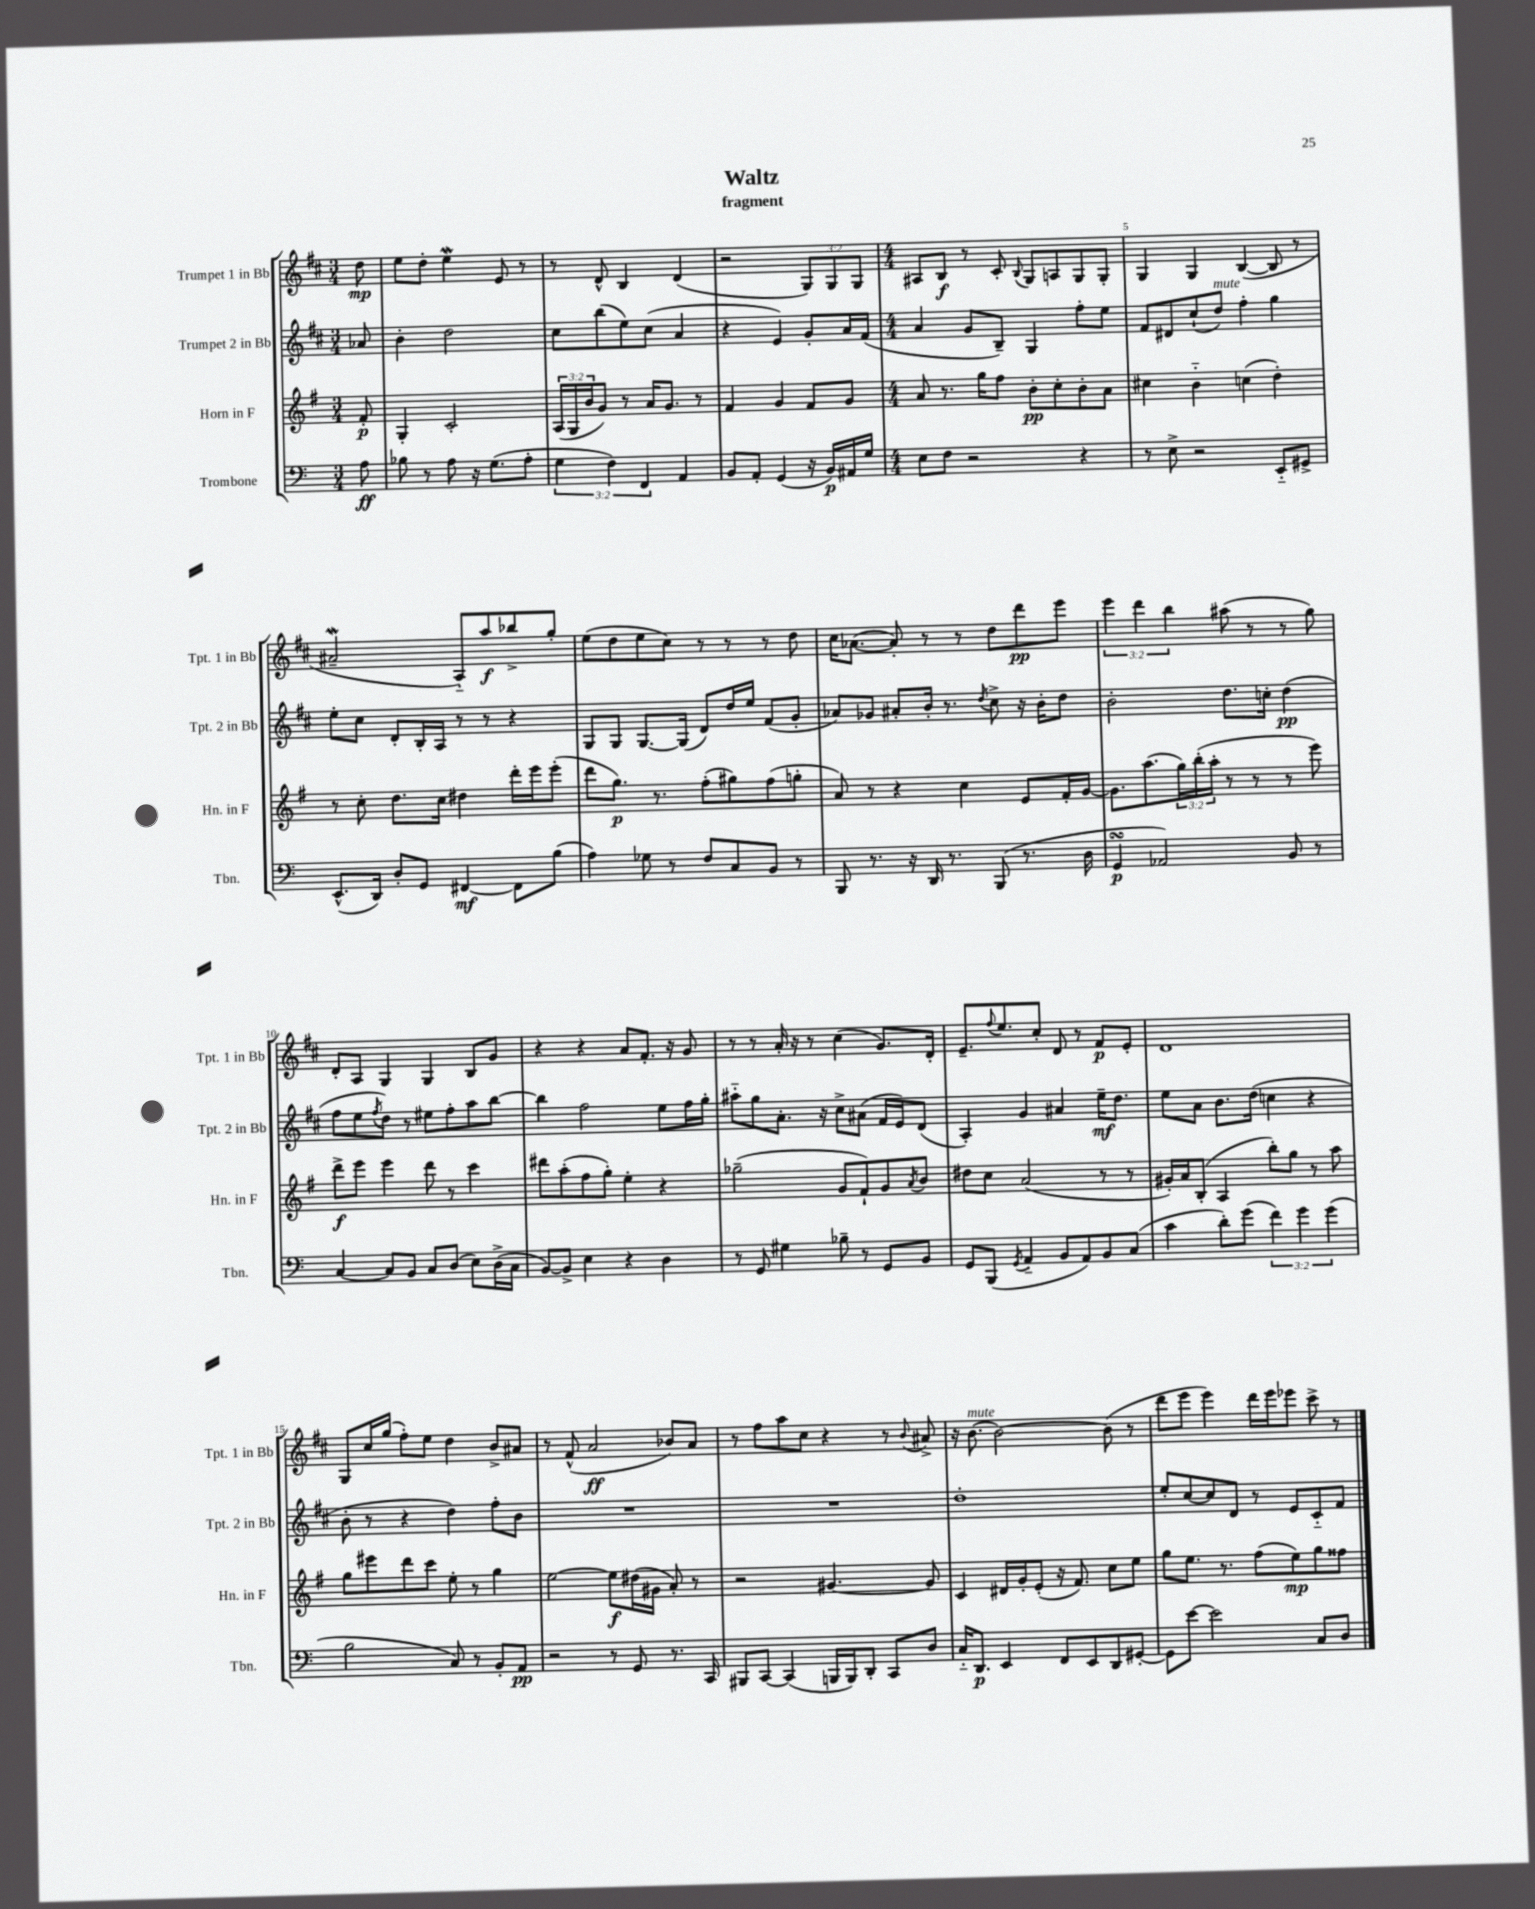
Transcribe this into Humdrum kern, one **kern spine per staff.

**kern	**kern	**kern	**kern
*staff4	*staff3	*staff2	*staff1
*clefF4	*clefG2	*clefG2	*clefG2
*k[]	*k[f#]	*k[f#c#]	*k[f#c#]
*M3/4	*M3/4	*M3/4	*M3/4
8A\	8f#'/	8a-/	8dd\
=	=	=	=
8B-\	4G'/	4b'\	8ee\L
8r	.	.	8dd'\J
8A\	2c'/	2dd\	4ee\
16r	.	.	.
(8.G\L	.	.	.
.	.	.	8e/
8A'\J	.	.	8r
=	=	=	=
6G\	(24A/LL	8cc#\L	8r
.	24G/	.	.
.	24b/J	.	.
.	8g/J)	(8bb\	8d^^/
6F\)	.	.	.
.	8r	8ee\)	4B/
6FF/	.	.	.
.	16a/LK	(8cc#\J	.
.	8.g/J	.	.
4AA/	.	4a/	(4d/
.	8r	.	.
=	=	=	=
8BB/L	4f#/	4r	2r
8AA'/J	.	.	.
(4GG/	4g/	4e/)	.
16r	8f#/L	8g'/L	12G/L)
16BB/LL)	.	.	.
.	.	.	12G/
16AA#/	8g/J	16a/L	.
.	.	.	12G/J
16G/JJ	.	(16f#/JJ	.
=	=	=	=
*M4/4	*M4/4	*M4/4	*M4/4
8E\L	8a/	4a/	8A#/L
8F\J	8.r	.	8B/J
2r	.	8g/L	8r
.	16gg\LK	.	.
.	8ff#\J	8B~/J)	8c#'/
.	.	.	8qqB/
.	8b'\L	4G/	8G/L
.	8cc'\	.	8A/
4r	8b'\	8ff#'\L	8G/
.	8a\J	8ee\J	8G'/J
=	=	=	=
8r	4cc#\	8f#/L	4G/
8E^\	.	8d#/	.
2r	4b'~\	(8cc#`/	4G/
.	.	8dd/J)	.
.	(4cc\	4ff#'\	([4B/
8EE'~/L	4dd'\)	4gg\	8B/]
8GG#^/J	.	.	8r
=	=	=	=
(8.EE^^/L	8r	8ee'\L	2a#~/
.	8cc'\	8cc#\J	.
16DD/Jk)	.	.	.
8D'/L	8.dd\L	8d'/L	.
8GG/J	.	16B'/L	.
.	16cc\Jk	16A/JJ	.
[4FF#/	4dd#\	8r	8A'~/L)
.	.	8r	8aa/
8FF#\]L	16ddd'\LL	4r	8bb-^/
.	16eee\J	.	.
(8B\J	(8eee'\J	.	8gg'/J
=	=	=	=
4A\)	8ddd\L	8G/L	(8ee\L
.	8.gg\J)	8G/J	8dd\
8G-\	.	[8.G/L	8ee\
.	8.r	.	.
8r	.	.	8cc#\J)
.	.	(16G/]Jk	.
8F/L	(8ff#'\L	8d/L)	8r
8C/	8gg#\)	16dd/L	8r
.	.	16ee/JJ	.
8BB/J	(8ff#\	(8f#/L	8r
8r	8gg'\J	8g'/J	8dd\
=	=	=	=
8BBB/	8a/)	8a-/L)	16cc#\LK
.	.	.	([8.a-\J
8.r	8r	8g-/J	.
.	4r	8a#'/L	8a-'/])
16r	.	.	.
16DD/	.	16b'/Jk	8r
8.r	.	8.r	.
.	4cc\	.	8r
.	.	8qdd/	.
(8BBB/	.	8cc#^\	8dd\L
8.r	8e/L	16r	8ddd\
.	.	16b'\LK	.
.	16f#'/L	8dd\J	8eee\J
16D\	[16g/JJ	.	.
=	=	=	=
4GG/	8.g\]L	2b'\	6eee\
.	.	.	6ddd\
.	(8.aa\	.	.
2AA-/)	.	.	.
.	.	.	6bb\
.	24gg\L)	.	.
.	(24bb'\	.	.
.	24aa'\JJ	.	.
.	8r	8.dd\L	(8aa#\
.	8r	.	8r
.	.	16cc'\Jk	.
8BB/	8r	(4dd\	8r
8r	8eee\)	.	8gg\)
=	=	=	=
[4C/	8ddd^\L	8ff#\L	8d'/L
.	8eee\J	8ee\	8A/J
.	.	8qff#/	.
8C/]L	4eee\	8dd\J)	4G/
8BB/J	.	8r	.
8C/L	8ddd\	8ee#\L	4G/
(8D/J	8r	8ff#'\	.
8E\L)	4ccc\	8aa\	8B/L
(16D^\L	.	[8bb\J	8g/J
16C\JJ	.	.	.
=	=	=	=
[8BB/L)	8ddd#\L	4bb\]	4r
8BB^/]J	(8aa'\	.	.
4E\	8ff#\	2ff#\	4r
.	8gg'\J)	.	.
4r	4ee'\	.	8a/L
.	.	.	8.f#'/J
4D\	4r	8ee\L	.
.	.	.	16r
.	.	16ff#\L	8g/
.	.	16gg'\JJ	.
=	=	=	=
8r	(2gg-~\	8aa#'~\L	8r
8GG/	.	8gg\	8r
4G#\	.	8.a'\J	16a'/
.	.	.	16r
.	.	.	8r
.	.	16r	.
8B-~\	8g/L	8cc#^\L	(4cc#\
8r	8f#`/)	(8a#\J	.
8GG/L	8g/	16f#/LL	8.g/L)
.	.	16e/J)	.
.	8qa/	.	.
8BB/J	8b/J	(8d/J	.
.	.	.	16d'/Jk
=	=	=	=
8GG/L	8dd#\L	4A'/)	8.e~/L
(8BBB/J	8cc\J	.	.
.	.	.	8qqff#/
.	.	.	8.ee/
8qGG/	.	.	.
4AA'~/	(2a/	4g/	.
.	.	.	8cc#'/J
8BB/L	.	4a#/	8d/
8AA/)	.	.	8r
8BB/	8r	16ee~\LK	8f#/L
.	.	8.dd\J	.
(8C/J	8r	.	8e'/J
=	=	=	=
4c\	16g#'/LL)	8ee\L	1d
.	16a/J	.	.
.	(8B'/J	8a\J	.
8d'\L)	4A/	8.b\L	.
(8g\J	.	.	.
.	.	(16dd\Jk	.
6f\)	8bb'\L)	4cc\	.
.	8gg\J	.	.
6g\	.	.	.
.	8r	4r	.
(6g\	.	.	.
.	8aa\	.	.
=	=	=	=
2B\	8gg\L	8b'\	8G/L
.	8eee#\	8r	16cc#/L
.	.	.	(16gg/JJ
.	8ddd\	4r	8ff#'\L)
.	8ccc\J	.	8ee\J
8C/)	8ee'\	4dd\)	4dd\
8r	8r	.	.
8BB'/L	4gg\	8ff#'\L	8b^/L
8AA/J	.	8b\J	8a#/J
=	=	=	=
2r	[2ee\	1r	8r
.	.	.	(8f#^^/
.	.	.	2a/
8r	8ee\]L	.	.
8GG/	(16dd#\L	.	.
.	16g#\JJ	.	.
8.r	8a'/)	.	8b-/L)
.	8r	.	8a/J
16CC/	.	.	.
=	=	=	=
8BBB#/L	2r	1r	8r
[8CC/J	.	.	8ff#\L
(4CC/]	.	.	8aa\
.	.	.	8cc#\J
16BBB/LL	[4.g#/	.	4r
16BBB/J)	.	.	.
8DD'/J	.	.	.
8CC/L	.	.	8r
.	.	.	8qqb/
8D/J	8g#/]	.	8a#^/
=	=	=	=
16C'~/LK	4c/	1dd'	16r
8.DD/J	.	.	[8.b\
4EE/	16d#/LL	.	2b\_
.	16g'/J	.	.
.	(8e'/J	.	.
8FF/L	16r	.	.
.	8.f#/)	.	.
8EE/	.	.	.
8DD/	8cc\L	.	(8b\]
[8GG#'/J	8ee\J	.	8r
=	=	=	=
8GG#\]L	8gg\L	8ee'/L	8ddd\L
[8e\J	8.ee\J	[8cc#/	8eee\J
2e\]	.	8cc#/]	4eee\)
.	8.r	.	.
.	.	8d/J	.
.	(8ff#\L	8r	16ddd\LL
.	.	.	16eee\J
.	8ee\)	8e/L	8eee-\J
8C/L	8gg\	8c#'~/	8ccc#^\
8D/J	8ff##\J	8f#/J	8r
==	==	==	==
*-	*-	*-	*-
